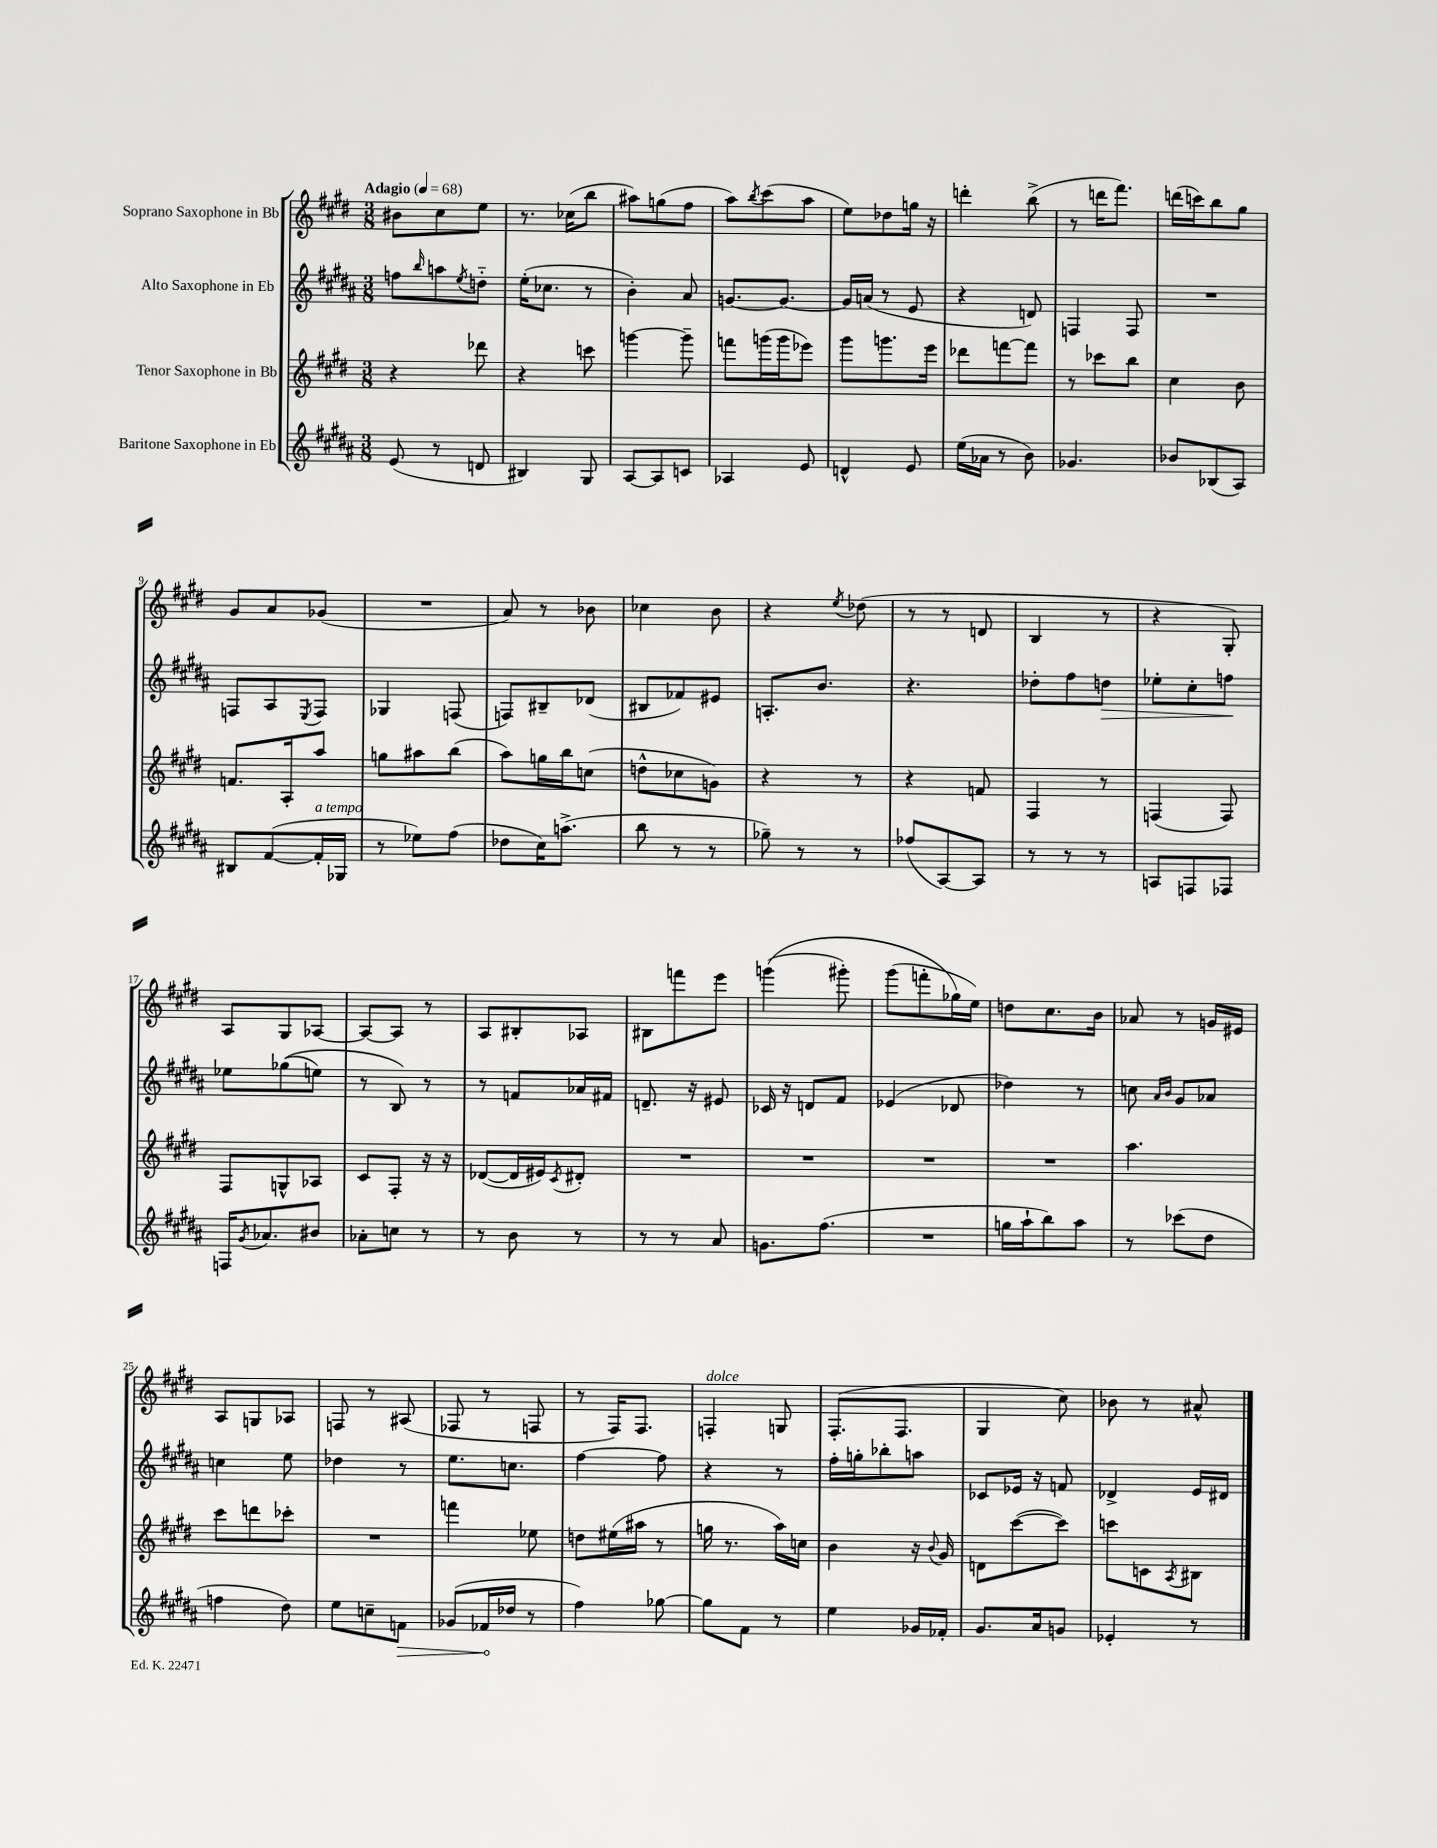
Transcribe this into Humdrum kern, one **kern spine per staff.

**kern	**kern	**kern	**kern
*staff4	*staff3	*staff2	*staff1
*clefG2	*clefG2	*clefG2	*clefG2
*k[f#c#g#d#a#]	*k[f#c#g#d#]	*k[f#c#g#d#a#]	*k[f#c#g#d#]
*M3/8	*M3/8	*M3/8	*M3/8
*MM68	*MM68	*MM68	*MM68
(8e	4r	8ff	8b#
.	.	16qqbb	.
8r	.	8aa	8cc#
.	.	8qee	.
8d	8ddd-	8dd'~	8ee
=	=	=	=
4B#)	4r	(16ee'	8.r
.	.	8.cc-	.
.	.	.	(16cc-
8G#	8ccc	8r	8bb
=	=	=	=
[8A#	[4ggg	4b')	8aa#)
8A#]	.	.	(8gg
8c	8ggg~]	8a#	8ff#
=	=	=	=
4A-	8fff	[8.g	8aa)
.	.	.	8qbb
.	(16ggg	.	(8ccc#
.	16ggg	8.g_	.
8e	8eee-)	.	8aa
=	=	=	=
4d^^	8ggg#	16g]	8ee)
.	.	(16a	.
.	8.ggg	8r	8dd-
8e	.	8e	16gg
.	16eee	.	16r
=	=	=	=
(16ee	8ddd-	4r	4ddd'
16a-	.	.	.
8r	[8fff	.	.
8b)	8fff]	8d)	(8bb^
=	=	=	=
4.g-	8r	4F	8r
.	8ccc-	.	16ddd
.	.	.	8.fff#)
.	8bb	8F	.
=	=	=	=
8b-	4cc#	4.r	(16ddd
.	.	.	16ccc)
(8B-	.	.	8bb
8A#)	8b	.	8gg#
=	=	=	=
8B#	8.f	8F	8g#
([8f#	.	8A#	8a
.	16A'	.	.
.	.	8qE	.
16f#']	8aa	8F	(8g-
16G-	.	.	.
=	=	=	=
8r	8gg	4G-	4.r
8ee-)	8aa#	.	.
(8ff#	(8bb	(8F	.
=	=	=	=
8dd-	8aa)	8F)	8a)
16cc#)	16gg	8B#~	8r
(8.aa^	16bb	.	.
.	(8cc	(8d-	8b-
=	=	=	=
8bb	8dd^^	8B#	4cc-
8r	8cc-	8f-)	.
8r	8g)	8e#	8b
=	=	=	=
8gg-~)	4r	8.A'	4r
8r	.	.	.
.	.	8.b	.
.	.	.	8qee
8r	8r	.	(8dd-
=	=	=	=
(8ff-	4r	4.r	8r
[8A#)	.	.	8r
8A#]	8f	.	8d
=	=	=	=
8r	4F#	8dd-'	4B
8r	.	8ff#	.
8r	8r	8dd	8r
=	=	=	=
8A	(4F	8ee-'	4r
8F	.	8cc#'	.
8F-	8F)	8ff	8G#')
=	=	=	=
16F	8F#	8ee-	8A
8qg#	.	.	.
8.a-	.	.	.
.	8G^^	&((8gg-	8G#
8b#	8A-	8ee)	[8A-
=	=	=	=
8a-'	8c#	8r	8A-_
8cc	8F#'	8B&)	8A-]
8r	16r	8r	8r
.	16r	.	.
=	=	=	=
8r	([8d-	8r	8A
8b	16d-]	8f	8B#'
.	16e#)	.	.
.	8qc#	.	.
8r	8d#'	16a-	8A-
.	.	16f#	.
=	=	=	=
8r	4.r	8.d~	8B#
8r	.	.	8fff
.	.	16r	.
8a#	.	8e#	8eee
=	=	=	=
8.g	4.r	16c-	&((4ggg
.	.	16r	.
.	.	8d	.
(8.ff#	.	.	.
.	.	8f#	8ggg#')
=	=	=	=
4.r	4.r	(4e-	(8ggg#
.	.	.	8fff'
.	.	8d-	16gg-&)
.	.	.	16ee)
=	=	=	=
16gg	4.r	4dd-)	8dd
16aa#`	.	.	.
8bb)	.	.	8.cc#
8aa#	.	8r	.
.	.	.	16b
=	=	=	=
8r	4.aa	8cc	8a-
.	.	16qqa#	.
.	.	16qqb	.
(8ccc-	.	8g#	8r
8dd#	.	8a-	16g
.	.	.	16e#
=	=	=	=
4ff	8ccc#	4cc	8A
.	8ddd	.	8G
8dd#)	8ccc-'	8ee	8A-
=	=	=	=
8ee	4.r	4dd-	8F
8cc~	.	.	8r
8f	.	8r	(8A#
=	=	=	=
(8g-	4fff	8.ee	8F-
16f-	.	.	8r
16dd-	.	8.cc	.
8r	8ee-	.	8F
=	=	=	=
4ff#)	8dd	[4ff#	8r
.	(16ee#	.	16F#)
.	16aa#	.	8.F#
[8gg-	8r	8ff#]	.
=	=	=	=
8gg-]	16gg	4r	4F'
.	8.r	.	.
8f#	.	.	.
8r	16aa)	8r	8G
.	16cc	.	.
=	=	=	=
4ee	4b	16ff#'	(8.F#'
.	.	16gg'	.
.	.	8bb-'	.
.	.	.	8.F#
16g-	16r	8aa	.
.	8qqb	.	.
16f-'	16g#	.	.
=	=	=	=
8.g#	8d	8c-	4G#
.	([8ccc#	16e-	.
16a#	.	16r	.
8g	8ccc#])	8f	8cc#)
=	=	=	=
4e-'	8ccc	4d-^	8b-
.	8c	.	8r
.	8qA	.	.
8r	8B#	16e	8a#^^
.	.	16d#	.
==	==	==	==
*-	*-	*-	*-
